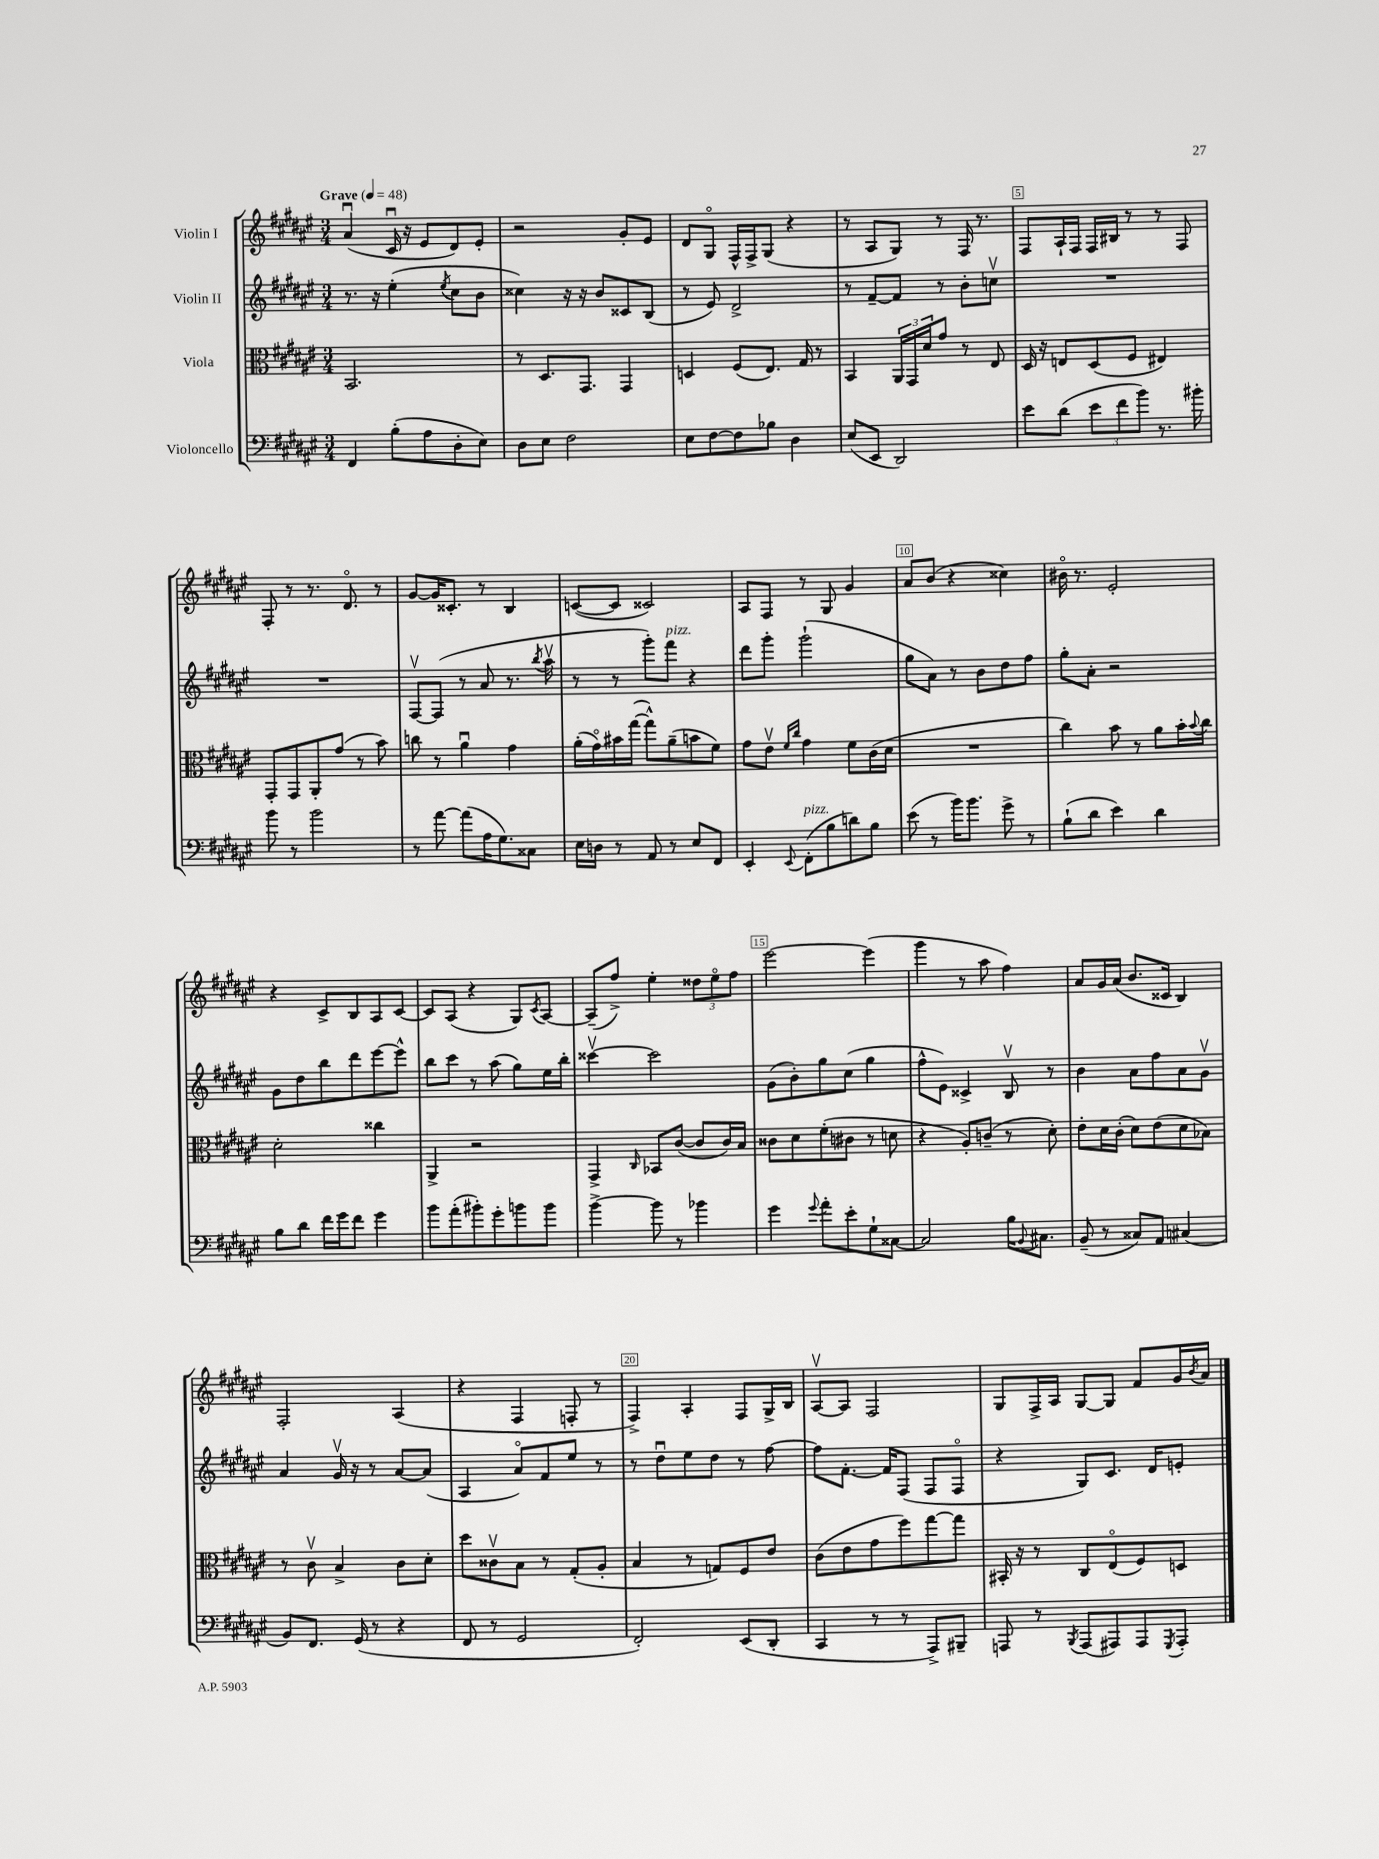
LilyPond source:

<<
\new StaffGroup <<
\new Staff = "s0" \with { instrumentName = "Violin I" } {
    \clef treble \key fis \major \numericTimeSignature \time 3/4 \tempo "Grave" 4 = 48
    ais'4\downbow( cis'16\downbow r16 eis'8 dis'8) eis'8-. |
    r2 gis'8-. eis'8 |
    dis'8 gis8\flageolet fis16-^ fis16-> gis8( r4 |
    r8 ais8 gis8) r8 fis16 r8. |
    fis8 ais16-! fis16 fis16 bis16 r8 r8 fis8 |
    fis8-. r8 r8. dis'8.\flageolet r8 |
    gis'8~ gis'16 cisis'8.-. r8 b4 |
    c'8~( c'8 cisis'2) |
    ais8 fis8 r8 gis8 gis'4 |
    ais'8 b'8( r4 cisis''4) |
    bis'16\flageolet r8. eis'2-. |
    r4 cis'8-> b8 ais8 cis'8~ |
    cis'8 ais8( r4 gis8) \acciaccatura { cis'8 } ais8~ |
    ais8--( fis''8->) eis''4-. \tuplet 3/2 { disis''8 eis''8\flageolet fis''8 } |
    eis'''2~ eis'''4( |
    gis'''4 r8 ais''8 fis''4) |
    ais'8 gis'16 ais'16( b'8. cisis'16 b4) |
    fis2-. ais4( |
    r4 fis4 f8-. r8 |
    fis4->) ais4-. fis8 gis16-> b16 |
    ais8~\upbow ais8 fis2 |
    gis8 fis16-> ais16 gis8~ gis8 fis'8 gis'16 \acciaccatura { b'8 } ais'16 \bar "|." |
}
\new Staff = "s1" \with { instrumentName = "Violin II" } {
    \clef treble \key fis \major \numericTimeSignature \time 3/4
    r8. r16 eis''4-.( \acciaccatura { eis''8 } cis''8 b'8 |
    cisis''4) r16 r16 b'8 cisis'8 b8( |
    r8 eis'8) dis'2-> |
    r8 fis'8~-- fis'8 r8 b'8-. c''8\upbow |
    R2. |
    R2. |
    fis8~\upbow fis8( r8 ais'8 r8. \acciaccatura { b''8 } ais''16\upbow |
    r8 r8 gis'''8-.) fis'''8^\markup { \italic "pizz." } r4 |
    dis'''8 gis'''8-. gis'''2-!( |
    gis''8 ais'8) r8 b'8 dis''8 fis''8 |
    gis''8-. ais'8-. r2 |
    gis'8 dis''8 b''8 dis'''8 eis'''8~ eis'''8-^ |
    b''8 cis'''8 r8 ais''8( gis''8) eis''16 b''16-. |
    cisis'''4~\upbow cisis'''2 |
    gis'8( b'8-.) gis''8 cis''8( gis''4 |
    fis''8-^ eis'8) cisis'4-> b8\upbow r8 |
    b'4 ais'8 fis''8 ais'8 gis'8\upbow |
    ais'4 gis'16\upbow r16 r8 ais'8~ ais'8( |
    ais4 ais'8\flageolet) fis'8 eis''8 r8 |
    r8 dis''8\downbow eis''8 dis''8 r8 fis''8~ |
    fis''8 fis'8.~-. fis'16 fis8( fis8 fis8\flageolet |
    r4 gis8) cis'8. dis'16 e'8-. \bar "|." |
}
\new Staff = "s2" \with { instrumentName = "Viola" } {
    \clef alto \key fis \major \numericTimeSignature \time 3/4
    b,2. |
    r8 dis8. gis,8. gis,4 |
    d4 fis8( eis8.) gis16 r8 |
    b,4 \tuplet 3/2 { ais,16 gis,16 dis'16 } gis'8 r8 eis8 |
    dis16 r16 e8 dis8( fis8 eis4) |
    gis,8-. gis,8 ais,8-. gis'8( r8 b'8) |
    c''8 r8 ais'4\downbow gis'4 |
    ais'16-.( gis'16\flageolet) bis'16 gis''16~( gis''8-^) ais'8--( b'8 fis'8) |
    gis'8 eis'8\upbow \grace { fis'16 cis''16 } gis'4 fis'8 cis'16( dis'16 |
    R2. |
    cis''4) b'8 r8 ais'8 b'16-. \appoggiatura { b'8 } cis''16 |
    dis'2-. cisis''4 |
    ais,4-> r2 |
    gis,4-> \grace { cis16 } bes,8 cis'8~( cis'8 cis'16) b16 |
    cisis'8 dis'8 fis'8-.( cis'8 r8 d'8 |
    r4 ais8-.) c'8--( r8 dis'8-.) |
    eis'8-. dis'16 cis'16-.( dis'8) eis'8( dis'8 bes8) |
    r8 cis'8\upbow b4-> cis'8 dis'8-. |
    dis''8 cisis'8\upbow b8 r8 gis8-.( ais8-. |
    b4 r8 g8) fis8 eis'8 |
    cis'8( eis'8 gis'8 fis''8) gis''8~ gis''8 |
    bis,16-. r16 r8 cis8 eis8\flageolet( fis8) d8 \bar "|." |
}
\new Staff = "s3" \with { instrumentName = "Violoncello" } {
    \clef bass \key fis \major \numericTimeSignature \time 3/4
    fis,4 b8-.( ais8 dis8-. eis8) |
    dis8 eis8 fis2 |
    eis8 fis8~ fis8 bes8 dis4 |
    eis8( eis,8 dis,2) |
    eis'8 dis'8( \tuplet 3/2 { eis'8 fis'8 b'8) } r8. bis'16-. |
    b'8 r8 b'2 |
    r8 ais'8~ ais'8( ais16 gis8.) cisis8 |
    eis16 d16 r8 ais,8 r8 eis8 fis,8 |
    eis,4-. \appoggiatura { eis,8 } fis,8-.^\markup { \italic "pizz." }( b8 d'8) b8 |
    eis'8( r8 b'16) b'8. gis'8-> r8 |
    b8-!( dis'8 eis'4) dis'4 |
    b8 dis'8 fis'16 gis'16 fis'8 gis'4 |
    b'8 ais'8-.( bis'8-.) gis'8-. b'8 b'8 |
    b'4~-> b'8 r8 bes'4 |
    gis'4 \appoggiatura { gis'8 } ais'8-. eis'8-. gis8-! cisis8~ |
    cisis2 b16 \appoggiatura { b,8 } cis8. |
    b,8--( r8 cisis8) ais,8 cis4( |
    b,8) fis,8. gis,16( r8 r4 |
    fis,8 r8 gis,2 |
    fis,2-.) eis,8( dis,8-. |
    cis,4 r8 r8 ais,,8->) bis,,8-- |
    a,,8 r8 \acciaccatura { b,,8 } a,,8( ais,,8) ais,,8 \acciaccatura { gis,,8 } ais,,8-. \bar "|." |
}
>>
>>
\layout { \context { \Score \override BarNumber.break-visibility = ##(#f #t #t) barNumberVisibility = #(every-nth-bar-number-visible 5) \override BarNumber.stencil = #(make-stencil-boxer 0.1 0.3 ly:text-interface::print) } }
